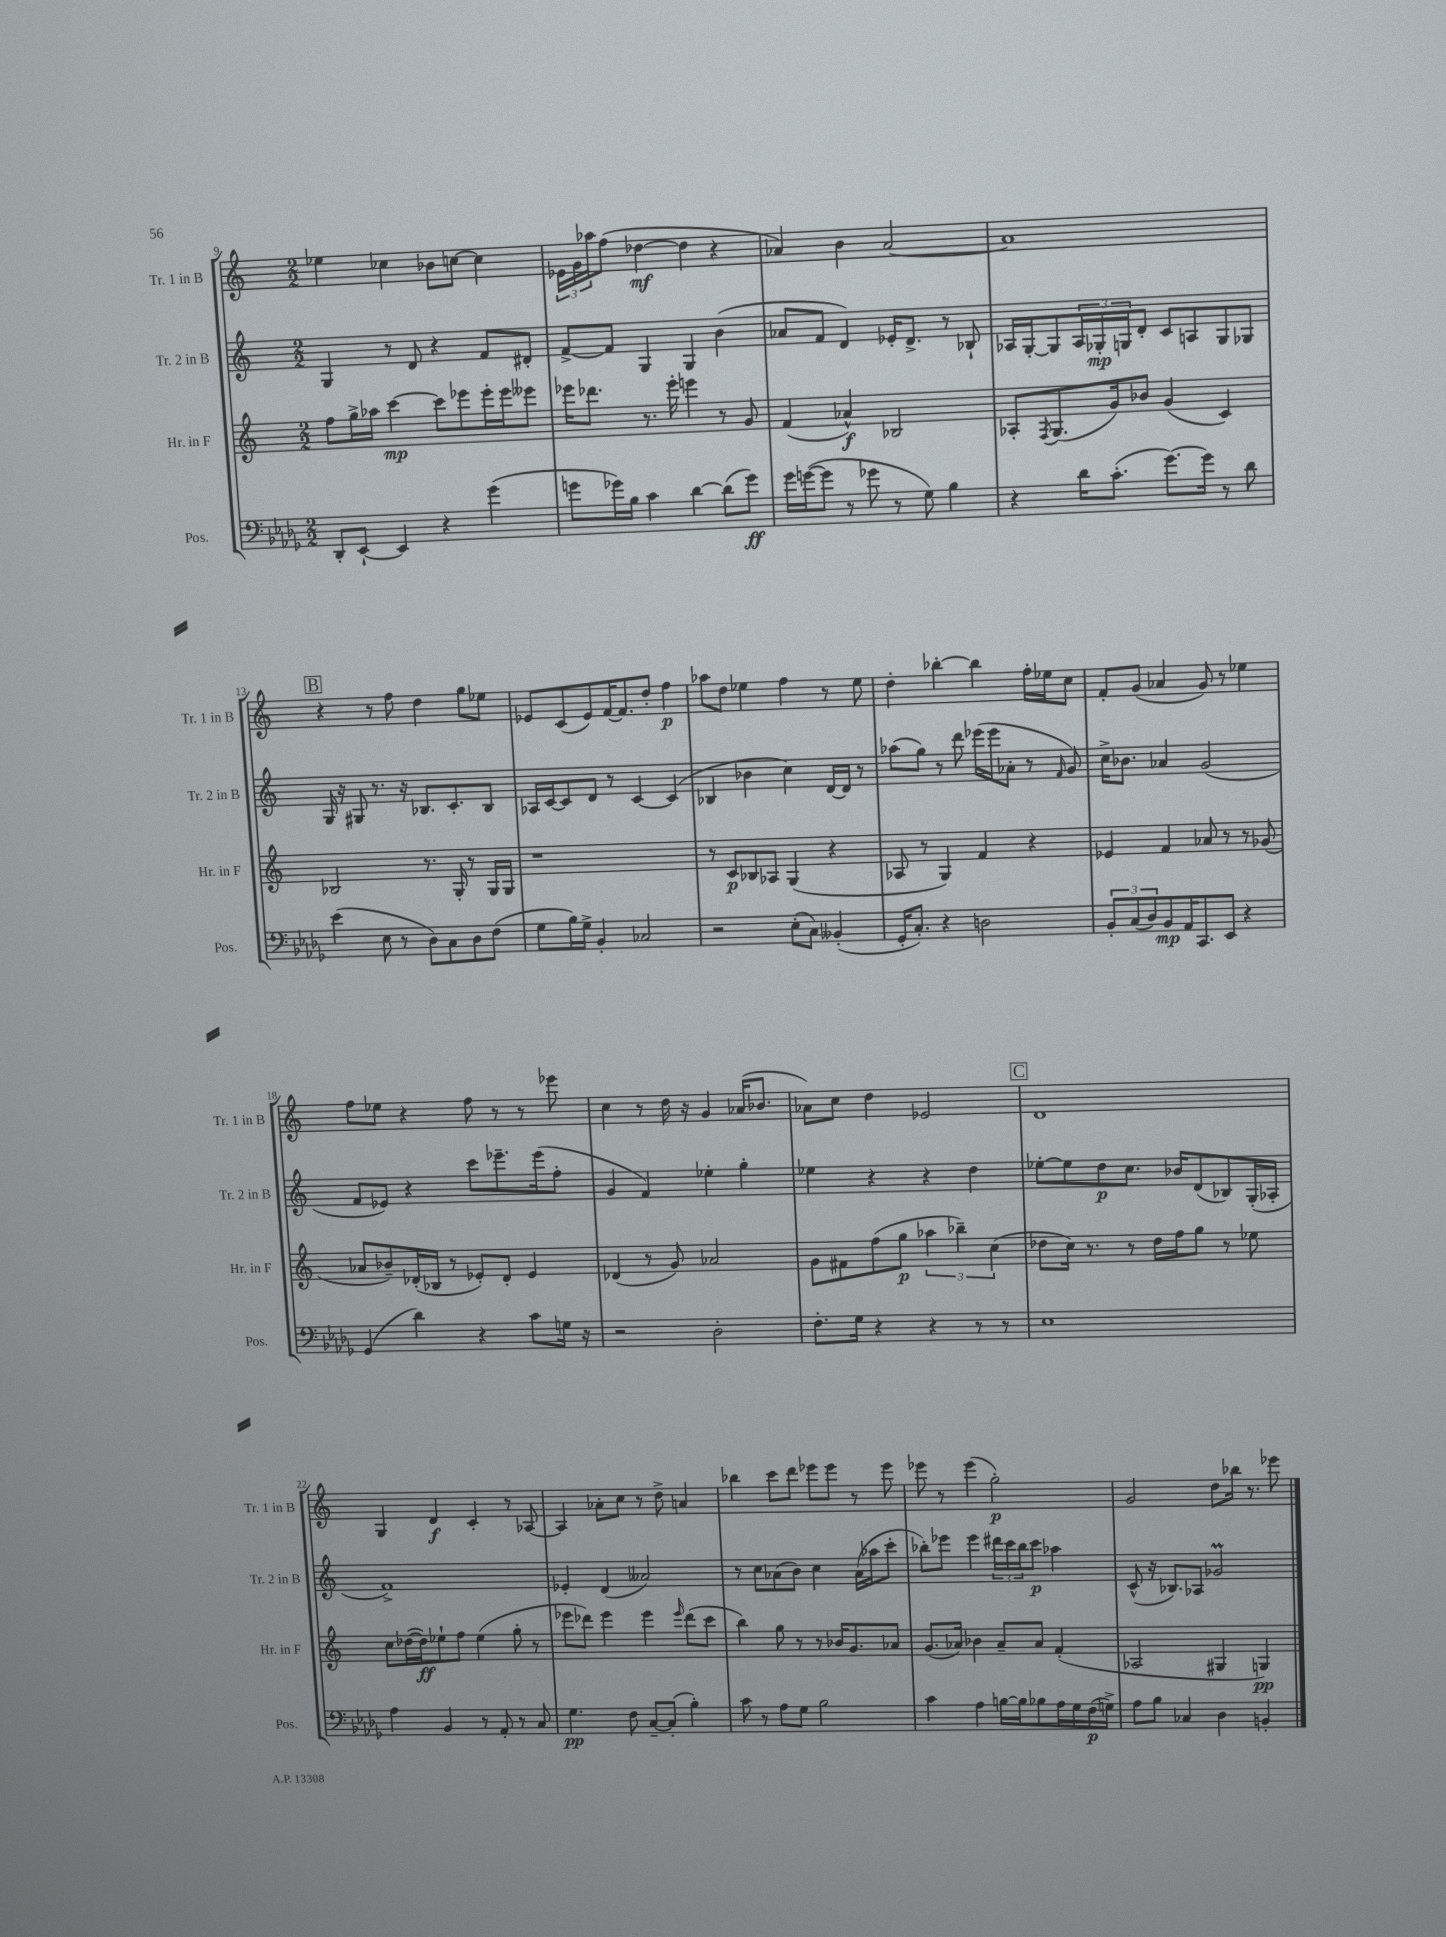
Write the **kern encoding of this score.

**kern	**dynam	**kern	**dynam	**kern	**dynam	**kern	**dynam
*part4	*part4	*part3	*part3	*part2	*part2	*part1	*part1
*staff4	*staff4	*staff3	*staff3	*staff2	*staff2	*staff1	*staff1
*I"Pos.	*	*I"Hr. in F	*	*I"Tr. 2 in B	*	*I"Tr. 1 in B	*
*I'Pos.	*	*I'Hr. in F	*	*I'Tr. 2 in B	*	*I'Tr. 1 in B	*
*clefF4	*	*clefG2	*	*clefG2	*	*clefG2	*
*k[b-e-a-d-g-]	*	*k[]	*	*k[]	*	*k[]	*
*M2/2	*	*M2/2	*	*M2/2	*	*M2/2	*
=9	=9	=9	=9	=9	=9	=9	=9
8DD-'/L	.	8ff\L	.	4G/	.	4ee-X\	.
[8EE-`/J	.	16gg^\L	.	.	.	.	.
.	.	16aa-X\JJ	.	.	.	.	.
4EE-/]	.	[4ccc\	mp	8r	.	4cc-X\	.
.	.	.	.	8d/	.	.	.
4r	.	8ccc\L]	.	4r	.	8b-X\L	.
.	.	8eee-X\	.	.	.	[8ccn\J	.
(4g-\	.	16eee-'\L	.	8f/L	.	4cc\]	.
.	.	16eee-\J	.	.	.	.	.
.	.	8eee--X\J	.	8d#X'/J	.	.	.
=10	=10	=10	=10	=10	=10	=10	=10
8gn\L	.	16eee-X\KL	.	[8f^/L	.	24e-X\LL	.
.	.	.	.	.	.	24g\	.
.	.	8.ddd-X\J	.	.	.	.	.
.	.	.	.	.	.	24aa-X\J	.
16g-X\L)	.	.	.	8f/J]	.	(8ff\J	.
16B-\JJ	.	.	.	.	.	.	.
4c\	.	8.r	.	4G/	.	[4dd-X\	mf
.	.	16eee-'\	.	.	.	.	.
[4d-\	.	4eeen\	.	4G/	.	4dd-\]	.
(8d-\L]	.	8r	.	(4b\	.	4r	.
8g-\J)	ff	8g/	.	.	.	.	.
=11	=11	=11	=11	=11	=11	=11	=11
16g-\LL	.	(4f/	.	8a-X/L	.	4a-X/)	.
([16gn\J	.	.	.	.	.	.	.
8g\J]	.	.	.	8f/J	.	.	.
8r	.	4a-X^^/)	f	4d/)	.	4b\	.
8g-X\	.	.	.	.	.	.	.
8r	.	2B-X/	.	16e-X'/KL	.	[2a-/	.
.	.	.	.	8.d^/J	.	.	.
8G-\)	.	.	.	.	.	.	.
4B-\	.	.	.	8r	.	.	.
.	.	.	.	8B-X`/	.	.	.
=12	=12	=12	=12	=12	=12	=12	=12
4r	.	8A-X'/L	.	16A-X/LL	.	1a-]	.
.	.	.	.	[16G'/J	.	.	.
.	.	8qF/	.	.	.	.	.
.	.	(8.G/	.	8G/]	.	.	.
16d-\KL	.	.	.	24A-/L	.	.	.
.	.	.	.	24G-X'/	mp	.	.
(8.c'\J	.	16g/k)	.	.	.	.	.
.	.	.	.	24Gn/J	.	.	.
.	.	8b-X/J	.	8d'/J	.	.	.
[8.g-\L)	.	(4g/	.	8c/L	.	.	.
.	.	.	.	8An/	.	.	.
16g-\Jk]	.	.	.	.	.	.	.
8r	.	4c/)	.	8G/	.	.	.
8d-\	.	.	.	8G-X/J	.	.	.
!!LO:LB:g=z
!!LO:REH:place=s1:t=B
=13	=13	=13	=13	=13	=13	=13	=13
(4e-\	.	2B-X/	.	16G/	.	4r	.
.	.	.	.	16r	.	.	.
.	.	.	.	8G#X/	.	.	.
8E-\	.	.	.	8.r	.	8r	.
8r	.	.	.	.	.	8ff\	.
.	.	.	.	16r	.	.	.
8D-\L)	.	8.r	.	8.B-X/L	.	4dd\	.
8C\	.	.	.	.	.	.	.
.	.	16G'/	.	8.c'/	.	.	.
8D-\	.	8r	.	.	.	8gg\L	.
(8F\J	.	16G/LL	.	8B-/J	.	8ee-X\J	.
.	.	16G/JJ	.	.	.	.	.
=14	=14	=14	=14	=14	=14	=14	=14
8G-\L	.	1r	.	16A-X/LL	.	8e-X/L	.
.	.	.	.	[16c/J	.	.	.
16B-\L)	.	.	.	8c/]	.	(8c/	.
16G-^\JJ	.	.	.	.	.	.	.
4BB-'/	.	.	.	8d/J	.	8e-/)	.
.	.	.	.	8r	.	[16f/K	.
.	.	.	.	.	.	8.f/]	.
2C-X/	.	.	.	[4c/	.	.	.
.	.	.	.	.	.	8dd'/J	.
.	.	.	.	(4c/]	.	4ff\	p
=15	=15	=15	=15	=15	=15	=15	=15
2r	.	8r	.	4B-X/	.	8aa-X\L	.
.	.	8c/L	p	.	.	8dd\J	.
.	.	8B-X/	.	4b-X\	.	4ee-X\	.
.	.	8A-X/J	.	.	.	.	.
(8E-'\L	.	(4G/	.	4cc\)	.	4ff\	.
8C\J)	.	.	.	.	.	.	.
(4BB--X'/	.	4r	.	[16d/LL	.	8r	.
.	.	.	.	16d/JJ]	.	.	.
.	.	.	.	8r	.	8ee-\	.
=16	=16	=16	=16	=16	=16	=16	=16
16GG-'/KL	.	8A-X/	.	(8aa-X\L	.	4dd'\	.
8.C'/J)	.	.	.	.	.	.	.
.	.	8r	.	8gg\J)	.	.	.
4r	.	4G/)	.	8r	.	[4bb-X'\	.
.	.	.	.	8ddd\	.	.	.
2Dn\	.	4f/	.	(16eee-X\LL	.	4bb-\]	.
.	.	.	.	16eee-\J	.	.	.
.	.	.	.	8a-X'\J	.	.	.
.	.	4r	.	8r	.	16ff'\LL	.
.	.	.	.	.	.	16ee-X\J	.
.	.	.	.	16qqf/	.	.	.
.	.	.	.	8g/)	.	8cc\J	.
=17	=17	=17	=17	=17	=17	=17	=17
12BB-'/L	.	4e-X/	.	16cc^\KL	.	8f'/L	.
.	.	.	.	8.b-X\J	.	.	.
(12C/	.	.	.	.	.	.	.
.	.	.	.	.	.	(8g/J	.
12D-/)	.	.	.	.	.	.	.
8BB-/	mp	4f/	.	4a-X/	.	4a-X/	.
16AA-/K	.	.	.	.	.	.	.
8.CC/	.	.	.	.	.	.	.
.	.	8a-X/	.	(2g/	.	8g/)	.
8EE-/J	.	8r	.	.	.	8r	.
4r	.	8r	.	.	.	4ee-X\	.
.	.	(8g-X/	.	.	.	.	.
!!LO:LB:g=z
=18	=18	=18	=18	=18	=18	=18	=18
(4GG-/	.	8a-X/L	.	8f/L	.	8ff\L	.
.	.	8b-X~/)	.	8e-X/J)	.	8ee-X\J	.
4d-\)	.	(16d-X'/L	.	4r	.	4r	.
.	.	16B-X/JJ	.	.	.	.	.
.	.	8r	.	.	.	.	.
4r	.	8e-X'/L)	.	8ccc\L	.	8ff\	.
.	.	8d-'/J	.	8.eee-X~\	.	8r	.
8c\L	.	4e-/	.	.	.	8r	.
.	.	.	.	(16eee-\k	.	.	.
16Gn\Jk	.	.	.	8ff'\J	.	8eee-X\	.
16r	.	.	.	.	.	.	.
=19	=19	=19	=19	=19	=19	=19	=19
2r	.	(4d-X/	.	4g/	.	4cc\	.
.	.	8r	.	4f/)	.	8r	.
.	.	8g/)	.	.	.	16dd\	.
.	.	.	.	.	.	16r	.
2D-'\	.	2a-X/	.	4ee-X'\	.	4g/	.
.	.	.	.	4gg'\	.	(16a-X/KL	.
.	.	.	.	.	.	8.b-X/J	.
=20	=20	=20	=20	=20	=20	=20	=20
8.F'\L	.	8g\L	.	4ee-X\	.	8a-X\L)	.
.	.	8f#X\	.	.	.	8cc\J	.
16G-\Jk	.	.	.	.	.	.	.
4r	.	(8ff\	.	4r	.	4dd\	.
.	.	8gg\J	p	.	.	.	.
4r	.	6aa-X\	.	4r	.	2e-X/	.
.	.	6bb-X~\)	.	.	.	.	.
8r	.	.	.	4dd\	.	.	.
.	.	(6cc\	.	.	.	.	.
8r	.	.	.	.	.	.	.
!!LO:REH:place=s1:t=C
=21	=21	=21	=21	=21	=21	=21	=21
1E-	.	8dd-X\L	.	[8ee-X'\L	.	1d	.
.	.	16cc\Jk)	.	8ee-\]	.	.	.
.	.	8.r	.	.	.	.	.
.	.	.	.	8dd\	p	.	.
.	.	8r	.	8.cc\J	.	.	.
.	.	16dd-\LL	.	.	.	.	.
.	.	16ff\J	.	16b-X/KL	.	.	.
.	.	8gg\J	.	(8d/	.	.	.
.	.	8r	.	8B-X/)	.	.	.
.	.	8ee-X\	.	(16G'/L	.	.	.
.	.	.	.	16A-X'/JJ	.	.	.
!!LO:LB:g=z
=22	=22	=22	=22	=22	=22	=22	=22
4A-\	.	8cc\L	.	1f^)	.	4G/	.
.	.	([16dd-X\L	.	.	.	.	.
.	.	16dd-\J])	ff	.	.	.	.
4BB-/	.	8ee-X`\	.	.	.	4d/	f
.	.	8ff\J	.	.	.	.	.
8r	.	(4ee-\	.	.	.	4c'/	.
8AA-'/	.	.	.	.	.	.	.
8r	.	8gg'\	.	.	.	8r	.
8C/	.	8r	.	.	.	[8A-X/	.
=23	=23	=23	=23	=23	=23	=23	=23
4.G-\	pp	8eee-X\L	.	4e-X'/	.	4A-/]	.
.	.	8ddd-X\J)	.	.	.	.	.
.	.	4eee-\	.	(4d/	.	8a-X'\L	.
8F\	.	.	.	.	.	8cc\J	.
[8C~/L	.	4eee-\	.	2a--X/)	.	8r	.
(8C'/J]	.	.	.	.	.	8dd^\	.
.	.	16qqeee-/	.	.	.	.	.
4B-'\)	.	(8ddd-\L	.	.	.	4an/	.
.	.	8ccc\J	.	.	.	.	.
=24	=24	=24	=24	=24	=24	=24	=24
8c\	.	4bb\)	.	8r	.	4bb-X\	.
8r	.	.	.	8cc\L	.	.	.
8A-\L	.	8gg\	.	(8a-X\	.	8ccc\L	.
8G-\J	.	8r	.	8b\J)	.	8ddd\J	.
2B-\	.	8r	.	4cc\	.	8eee-X\L	.
.	.	16b-X/KL	.	.	.	8eee-\J	.
.	.	8.g/	.	.	.	.	.
.	.	.	.	(16a-\LL	.	8r	.
.	.	.	.	16aa-X\J	.	.	.
.	.	8a-X/J	.	8ccc'\J	.	8eee-\	.
=25	=25	=25	=25	=25	=25	=25	=25
4c\	.	(8.g/L	.	8bb-X'\L)	.	8eee-X\	.
.	.	.	.	8eee-X\J	.	8r	.
.	.	16a-X/Jk)	.	.	.	.	.
4A-\	.	4b-X\	.	4eee-\	.	(4eee-\	.
[16Bn\LL	.	8a-~/L	.	24ddd#X\LL	.	2gg'\)	p
.	.	.	.	24ccc\	.	.	.
16B\J]	.	.	.	.	.	.	.
.	.	.	.	24bb-\J	.	.	.
8B-X\	.	8a-/J	.	8ccc\J	p	.	.
16A-\L	.	(4f'/	.	4aa-X\	.	.	.
16G-\	.	.	.	.	.	.	.
(16F\	p	.	.	.	.	.	.
16Gn^\JJ)	.	.	.	.	.	.	.
=26	=26	=26	=26	=26	=26	=26	=26
8A-\L	.	2A-X/	.	(8c^^/	.	2g/	.
8B-\J	.	.	.	16r	.	.	.
.	.	.	.	8.B-X/L)	.	.	.
4C-X/	.	.	.	.	.	.	.
.	.	.	.	8A-X/J	.	.	.
4D-\	.	4G#X/	.	2g-XM/	.	8dd\L	.
.	.	.	.	.	.	16bb-X\Jk	.
.	.	.	.	.	.	8.r	.
4BBn'/	.	4Gn/)	pp	.	.	.	.
.	.	.	.	.	.	8eee-X\	.
==	==	==	==	==	==	==	==
*-	*-	*-	*-	*-	*-	*-	*-
